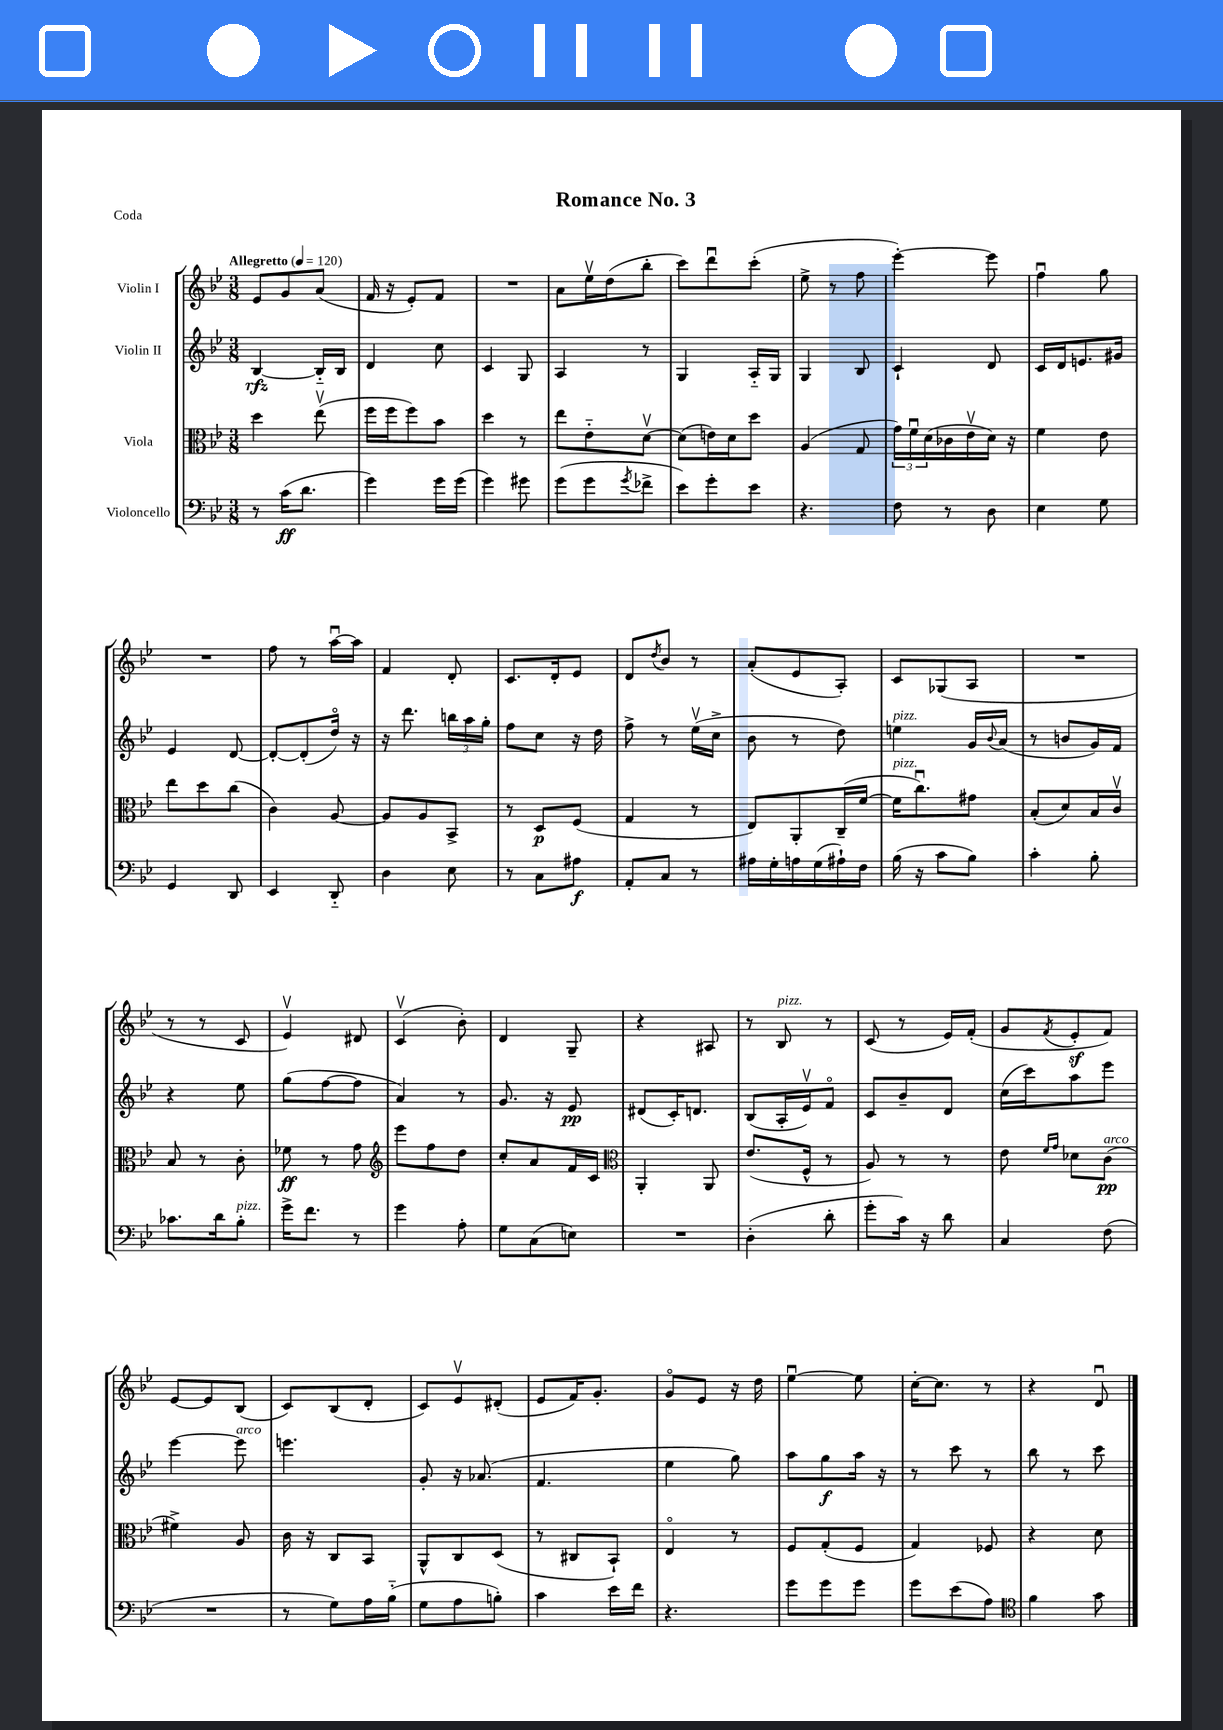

**kern	**dynam	**kern	**dynam	**kern	**dynam	**kern
*part4	*part4	*part3	*part3	*part2	*part2	*part1
*staff4	*staff4	*staff3	*staff3	*staff2	*staff2	*staff1
*I"Violoncello	*	*I"Viola	*	*I"Violin II	*	*I"Violin I
*clefF4	*	*clefC3	*	*clefG2	*	*clefG2
*k[b-e-]	*	*k[b-e-]	*	*k[b-e-]	*	*k[b-e-]
*M3/8	*	*M3/8	*	*M3/8	*	*M3/8
*MM120	*	*MM120	*	*MM120	*	*MM120
=1	=1	=1	=1	=1	=1	=1
!	!	!	!	!	!	!LO:TX:a:B:t=Allegretto
8r	.	4dd\	.	[4B-/	rfz	8e-/L
(16c\KL	ff	.	.	.	.	8g/
8.d\J	.	.	.	.	.	.
.	.	(8ee-v\	.	16B-/LL]	.	(8a/J
.	.	.	.	16B-/JJ	.	.
=2	=2	=2	=2	=2	=2	=2
4g\)	.	16ff\LL	.	4d/	.	16f/
.	.	16ff\J	.	.	.	16r
.	.	8ff\)	.	.	.	8e-'/L)
16g\LL	.	8b-\J	.	8cc\	.	8f/J
(16g\JJ	.	.	.	.	.	.
=3	=3	=3	=3	=3	=3	=3
4g\)	.	4dd\	.	4c/	.	4.r
8g#X\	.	8r	.	8G/	.	.
=4	=4	=4	=4	=4	=4	=4
(8g\L	.	8ee-\L	.	4A/	.	8a\L
8g\	.	8e-\	.	.	.	16ee-v\L
.	.	.	.	.	.	(16dd\J
8qg/	.	.	.	.	.	.
8f-X^\J	.	[8dv\J	.	8r	.	8bb-'\J
=5	=5	=5	=5	=5	=5	=5
8e-\L)	.	(8d\L]	.	4G/	.	8ccc\L)
8g'\	.	16en\L)	.	.	.	8dddu\
.	.	16d\J	.	.	.	.
8e-\J	.	8dd\J	.	16A/LL	.	(8ccc'\J
.	.	.	.	16G/JJ	.	.
=6	=6	=6	=6	=6	=6	=6
4.r	.	(4A/	.	4G/	.	8ee-^\
.	.	.	.	.	.	8r
.	.	8G/	.	8B-/	.	8ff\
=7	=7	=7	=7	=7	=7	=7
8F\	.	24g\LL)	.	4c`/	.	[4eee-'\)
.	.	24fu\	.	.	.	.
.	.	(24d\	.	.	.	.
8r	.	16c-X\	.	.	.	.
.	.	16e-v\	.	.	.	.
8D\	.	16d\JJ)	.	8d/	.	8eee-\]
.	.	16r	.	.	.	.
=8	=8	=8	=8	=8	=8	=8
4E-\	.	4f\	.	16c/LL	.	4ffu\
.	.	.	.	16d/J	.	.
.	.	.	.	8.en/	.	.
8G\	.	8e-\	.	.	.	8gg\
.	.	.	.	16g#X/Jk	.	.
!!LO:LB:g=z
=9	=9	=9	=9	=9	=9	=9
4GG/	.	8ee-\L	.	4e-/	.	4.r
.	.	8dd\	.	.	.	.
8DD/	.	(8cc\J	.	[8d/	.	.
=10	=10	=10	=10	=10	=10	=10
4EE-/	.	4c\)	.	8d'/L_	.	8ff\
.	.	.	.	(8d'/]	.	8r
8DD/	.	[8A/	.	16dd/Jk)	.	[16aau\LL
.	.	.	.	16r	.	16aa\JJ]
=11	=11	=11	=11	=11	=11	=11
4D\	.	8A/L]	.	16r	.	4f/
.	.	.	.	8.ddd\	.	.
.	.	8A/	.	.	.	.
8E-\	.	8BB-^/J	.	24bbn\LL	.	8d'/
.	.	.	.	24aa\	.	.
.	.	.	.	24gg'\JJ	.	.
=12	=12	=12	=12	=12	=12	=12
8r	.	8r	.	8ff\L	.	8.c/L
8C\L	.	8D/L	p	8cc\J	.	.
.	.	.	.	.	.	16d'/k
8A#X\J	f	(8F/J	.	16r	.	8e-/J
.	.	.	.	16dd\	.	.
=13	=13	=13	=13	=13	=13	=13
8AA'/L	.	4G/	.	8ff^\	.	8d/L
.	.	.	.	.	.	8qdd/
8C/J	.	.	.	8r	.	8b-/J
8r	.	8r	.	(16ee-v\LL	.	8r
.	.	.	.	16cc^\JJ	.	.
=14	=14	=14	=14	=14	=14	=14
16A#X\LL	.	8E-/L)	.	8b-\	.	(8a'/L
16G'\	.	.	.	.	.	.
16An\	.	8AA'/	.	8r	.	8e-/
(16G\	.	.	.	.	.	.
16A#X`\)	.	(16C~/L	.	8dd\)	.	8A'/J)
16F\JJ	.	[16f/JJ	.	.	.	.
=15	=15	=15	=15	=15	=15	=15
!	!	!	!	!LO:TX:a:i:t=pizz.	!	!
!	!	!LO:TX:a:i:t=pizz.	!	!	!	!
(16B-\	.	16f\KL]	.	4een\	.	8c/L
16r	.	8.ccu\)	.	.	.	.
8c\L	.	.	.	.	.	(8G-X/
8B-\J)	.	8g#X\J	.	16g/LL	.	8A/J
.	.	.	.	8qqb-/	.	.
.	.	.	.	(16a/JJ	.	.
=16	=16	=16	=16	=16	=16	=16
4c'\	.	(8B-'/L	.	8r	.	4.r
.	.	8d/)	.	8bn/L	.	.
8B-'\	.	16B-/L	.	16g/L)	.	.
.	.	16cv/JJ	.	16f/JJ	.	.
!!LO:LB:g=z
=17	=17	=17	=17	=17	=17	=17
8.c-X\L	.	8B-/	.	4r	.	8r
.	.	8r	.	.	.	8r
16d\k	.	.	.	.	.	.
!LO:TX:a:i:t=pizz.	!	!	!	!	!	!
8B-'\J	.	8c'\	.	8ee-\	.	8c/
=18	=18	=18	=18	=18	=18	=18
16g^\KL	.	8f-X\	ff	(8gg\L	.	4e-v/)
8.f\J	.	.	.	.	.	.
.	.	8r	.	[8ff\	.	.
8r	.	8g\	.	8ff\J]	.	8d#X/
=19	=19	=19	=19	=19	=19	=19
*	*	*clefG2	*	*	*	*
4g\	.	8eee-\L	.	4a/)	.	(4cv/
.	.	8ff\	.	.	.	.
8A'\	.	8dd\J	.	8r	.	8b-'\)
=20	=20	=20	=20	=20	=20	=20
8G\L	.	8cc'/L	.	8.g/	.	4d/
(8C\	.	8a/	.	.	.	.
.	.	.	.	16r	.	.
8En\J)	.	16f/L	.	8e-/	pp	8G~/
.	.	16c/JJ	.	.	.	.
=21	=21	=21	=21	=21	=21	=21
*	*	*clefC3	*	*	*	*
4.r	.	4AA'/	.	(8d#X/L	.	4r
.	.	.	.	16c'/K)	.	.
.	.	.	.	8.dn/J	.	.
.	.	8AA/	.	.	.	8A#X/
=22	=22	=22	=22	=22	=22	=22
(4D'\	.	(8.e-/L	.	(8B-/L	.	8r
!	!	!	!	!	!	!LO:TX:a:i:t=pizz.
.	.	.	.	16A'/L	.	8B-/
.	.	16F^^/Jk	.	16e-v/J)	.	.
8d'\	.	8r	.	8f/J	.	8r
=23	=23	=23	=23	=23	=23	=23
8g'\L	.	8A/)	.	8c/L	.	(8c/
16c\Jk)	.	8r	.	8b-~/	.	8r
16r	.	.	.	.	.	.
8d\	.	8r	.	8d/J	.	16e-/LL)
.	.	.	.	.	.	(16f'/JJ
=24	=24	=24	=24	=24	=24	=24
4C/	.	8e-\	.	(16cc\LL	.	8g/L
.	.	.	.	16ccc\J)	.	.
.	.	16qqf/LL	.	.	.	.
.	.	16qqg/JJ	.	.	.	8qf/
.	.	8d-X\L	.	8aa\	.	8e-z'/
!	!	!LO:TX:a:i:t=arco	!	!	!	!
(8F\	.	(8c\J	pp	8eee-\J	.	8f/J)
!!LO:LB:g=z
=25	=25	=25	=25	=25	=25	=25
4.r	.	4f#X^\)	.	[4eee-\	.	[8e-/L
.	.	.	.	.	.	8e-/]
!	!	!	!	!LO:TX:a:i:t=arco	!	!
.	.	8A/	.	8eee-\]	.	(8B-/J
=26	=26	=26	=26	=26	=26	=26
8r	.	16c\	.	4.eeen\	.	8c/L)
.	.	16r	.	.	.	.
8G\L)	.	8C/L	.	.	.	(8B-/
16A\L	.	8BB-/J	.	.	.	8d'/J
(16B-\JJ	.	.	.	.	.	.
=27	=27	=27	=27	=27	=27	=27
8G\L	.	8AA^^/L	.	8g'/	.	8c/L)
8A\	.	8C/	.	16r	.	8e-v/
.	.	.	.	(8.a-X/	.	.
8Bn'\J)	.	(8D/J	.	.	.	(8d#X'/J
=28	=28	=28	=28	=28	=28	=28
4c\	.	8r	.	4.f/	.	8e-/L
.	.	8C#X/L	.	.	.	16f/K)
.	.	.	.	.	.	8.g'/J
16e-\LL	.	8BB-`/J)	.	.	.	.
16f\JJ	.	.	.	.	.	.
=29	=29	=29	=29	=29	=29	=29
4.r	.	4E-/	.	4ee-\	.	8g/L
.	.	.	.	.	.	8e-/J
.	.	8r	.	8gg\)	.	16r
.	.	.	.	.	.	16dd\
=30	=30	=30	=30	=30	=30	=30
8g\L	.	8F/L	.	8aa\L	.	[4ee-u\
8g\	.	(8G'/	.	8gg\	f	.
8g\J	.	8F/J	.	16aa\Jk	.	8ee-\]
.	.	.	.	16r	.	.
=31	=31	=31	=31	=31	=31	=31
8g\L	.	4G/)	.	8r	.	[16cc'\KL
.	.	.	.	.	.	8.cc\J]
(8e-\	.	.	.	8ccc\	.	.
8A\J)	.	8F-X/	.	8r	.	8r
=32	=32	=32	=32	=32	=32	=32
*clefC4	*	*	*	*	*	*
4f\	.	4r	.	8bb-\	.	4r
.	.	.	.	8r	.	.
8g\	.	8d\	.	8ccc\	.	8du/
==	==	==	==	==	==	==
*-	*-	*-	*-	*-	*-	*-
